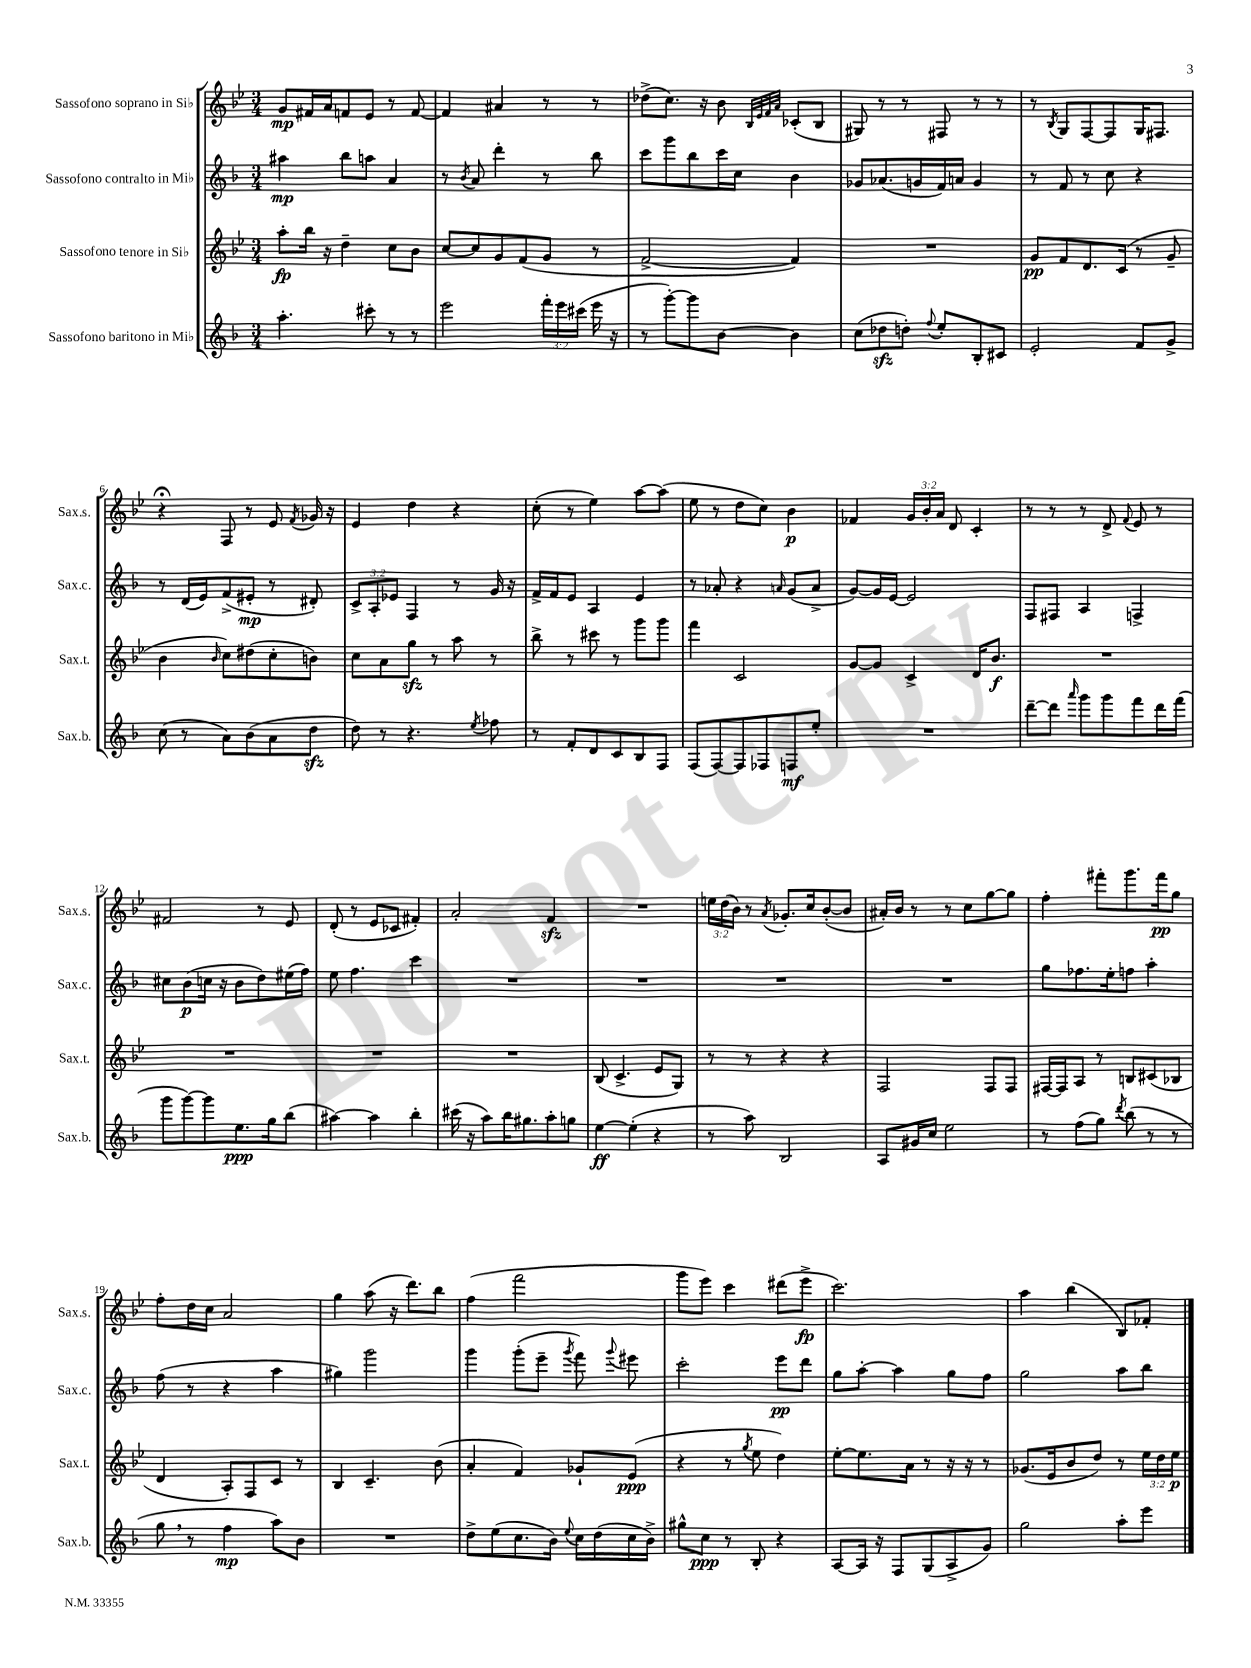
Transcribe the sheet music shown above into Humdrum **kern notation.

**kern	**kern	**kern	**kern
*staff4	*staff3	*staff2	*staff1
*clefG2	*clefG2	*clefG2	*clefG2
*k[b-]	*k[b-e-]	*k[b-]	*k[b-e-]
*M3/4	*M3/4	*M3/4	*M3/4
4.aa'	8aa'	4aa#	8g
.	16bb-	.	16f#
.	16r	.	16a
.	4dd~	8bb-	8f
8ccc#'	.	8aa	8e-
8r	8cc	4a	8r
8r	8b-	.	[8f
=	=	=	=
2eee	[8cc	8r	4f]
.	.	8qb-	.
.	8cc]	8a	.
.	8g	4ddd'	4a#
.	(8f	.	.
24fff'	8g	8r	8r
24eee	.	.	.
(24ccc#	.	.	.
16eee	8r	8bb-	8r
16r	.	.	.
=	=	=	=
8r	[2f^	8ccc	(8dd-^
[8ggg')	.	8ggg	8.cc)
8ggg]	.	8bb-	.
.	.	.	16r
[8b-	.	16ccc	8b-
.	.	16cc	.
.	.	.	32qqB-
.	.	.	32qqe-
.	.	.	32qqf
.	.	.	32qqa
4b-]	4f])	4b-	(8c-'
.	.	.	8B-
=	=	=	=
(8cc	2.r	8g-	8G#)
8dd-	.	(8.a-	8r
8dd')	.	.	8r
.	.	16g	.
8qqff	.	.	.
8ee'	.	16f)	8F#
.	.	16a	.
8B-'	.	4g	8r
8c#	.	.	8r
=	=	=	=
2e'	8g	8r	8r
.	.	.	8qB-
.	8f	8f	8G
.	8.d	8r	[8F
.	.	8cc	8F]
.	(16c	.	.
8f	8r	4r	16G
.	.	.	8.F#
8g^	8g~	.	.
=	=	=	=
(8cc	4b-	8r	4r;
8r	.	(16d	.
.	.	16e)	.
.	16qqb-	.	.
8a)	8cc)	(8f^	8F
(8b-	(8dd#	8e#'	8r
8a	8cc'	8r	8e-
.	.	.	8qf
8dd	8b)	8d#')	16g-
.	.	.	16r
=	=	=	=
8dd)	8cc	12c^	4e-
.	.	12A'	.
8r	8a	.	.
.	.	12e-	.
4.r	8gg	4F	4dd
.	8r	.	.
.	8aa	8r	4r
8qee	.	.	.
8ff-	8r	16g	.
.	.	16r	.
=	=	=	=
8r	8bb-^	16f^	(8cc'
.	.	16f	.
8f'	8r	8e	8r
8d	8ccc#	4A	4ee-)
8c	8r	.	.
8B-	8ggg	4e	[8aa
8F	8ggg	.	(8aa]
=	=	=	=
(8F	4fff	8r	8ee-
[8F)	.	8a-'	8r
8F]	2c	4r	8dd
8F-	.	.	8cc)
.	.	16qqa	.
8F	.	(8g	4b-
8ee'	.	8a^	.
=	=	=	=
2.r	[8g	[8g)	4f-
.	8g]	16g]	.
.	.	[16e	.
.	4c^	2e]	24g
.	.	.	24b-'
.	.	.	24a
.	.	.	8d
.	16d	.	4c'
.	8.b-	.	.
=	=	=	=
[8ddd~	2.r	8F	8r
8ddd]	.	8F#	8r
16qqaaa	.	.	.
8ggg	.	4A	8r
8ggg	.	.	8d^
.	.	.	8qqf
8fff	.	4F^	8e-
16ddd	.	.	8r
(16fff	.	.	.
=	=	=	=
8ggg	2.r	8cc#	2f#
[8ggg)	.	(8b-	.
8ggg]	.	16cc	.
.	.	16r	.
8.ee	.	8b-	.
.	.	8dd)	8r
16gg	.	.	.
(8bb-	.	(16ee#	8e-
.	.	16ff)	.
=	=	=	=
[4aa#)	2.r	8ee	(8d'
.	.	4.ff	8r
4aa#]	.	.	8e-
.	.	.	8c-
4bb-'	.	4ccc	4f#')
=	=	=	=
(16ccc#	2.r	2.r	2a'
16r	.	.	.
8aa)	.	.	.
16bb-	.	.	.
8.gg#	.	.	.
8aa'	.	.	4f
8gg	.	.	.
=	=	=	=
[4ee	(8B-	2.r	2.r
.	4.c^	.	.
(4ee']	.	.	.
4r	8e-	.	.
.	8G)	.	.
=	=	=	=
8r	8r	2.r	24ee
.	.	.	(24dd
.	.	.	24b-)
8aa)	8r	.	8r
.	.	.	8qa
2B-	4r	.	8.g-'
.	.	.	16cc
.	4r	.	([8b-'
.	.	.	8b-]
=	=	=	=
8A	2F	2.r	16a#')
.	.	.	16b-
16g#	.	.	8r
16cc	.	.	.
2ee	.	.	8r
.	.	.	8cc
.	8F	.	[8gg
.	8F	.	8gg]
=	=	=	=
8r	[16F#	8gg	4ff'
.	16F#]	.	.
(8ff	8A	8.ff-	.
8gg)	8r	.	8fff#'
.	.	16ee'	.
8qddd	.	.	.
(8bb-	8B	8ff	8.ggg
8r	(8c#	4aa'	.
.	.	.	16fff#
8r	8B-	.	8gg
=	=	=	=
8gg	4d	(8ff	8ff'
8r	.	8r	16dd
.	.	.	16cc
4ff	8A')	4r	2a
.	8F	.	.
8aa)	8c	4aa	.
8b-	8r	.	.
=	=	=	=
2.r	4B-	4gg#)	4gg
.	4.c~	2ggg	(8aa
.	.	.	16r
.	.	.	8.ddd)
.	(8b-	.	8bb-
=	=	=	=
8dd^	4a'	4ggg	(4ff
(8ee	.	.	.
8.cc	4f)	(8ggg'	2fff
.	.	8eee~	.
16b-)	.	.	.
8qqee	.	8qggg	.
16cc	8g-`	8fff)	.
(16dd	.	.	.
.	.	8qqggg	.
16cc	(8e-	8eee#	.
16b-^)	.	.	.
=	=	=	=
8gg#^^	4r	2ccc'	8ggg
8cc	.	.	8eee-)
8r	8r	.	4ccc
.	8qgg	.	.
8B-'	8ee-	.	.
4r	4dd)	8eee	(8ddd#
.	.	8ddd	8eee-^
=	=	=	=
[8A	[8ee-'	8gg	2.ccc)
16A]	8.ee-]	[8aa'	.
16r	.	.	.
8F	.	4aa]	.
.	16a	.	.
(8G	8r	.	.
8A^	16r	8gg	.
.	16r	.	.
8g)	8r	8ff	.
=	=	=	=
2gg	(8.g-	2gg	4aa
.	16e-	.	.
.	8b-	.	(4bb-
.	8dd)	.	.
8aa'	8r	8aa	8B-)
8eee	24ee-	8bb-	8f-'
.	24dd	.	.
.	24ee-	.	.
==	==	==	==
*-	*-	*-	*-
